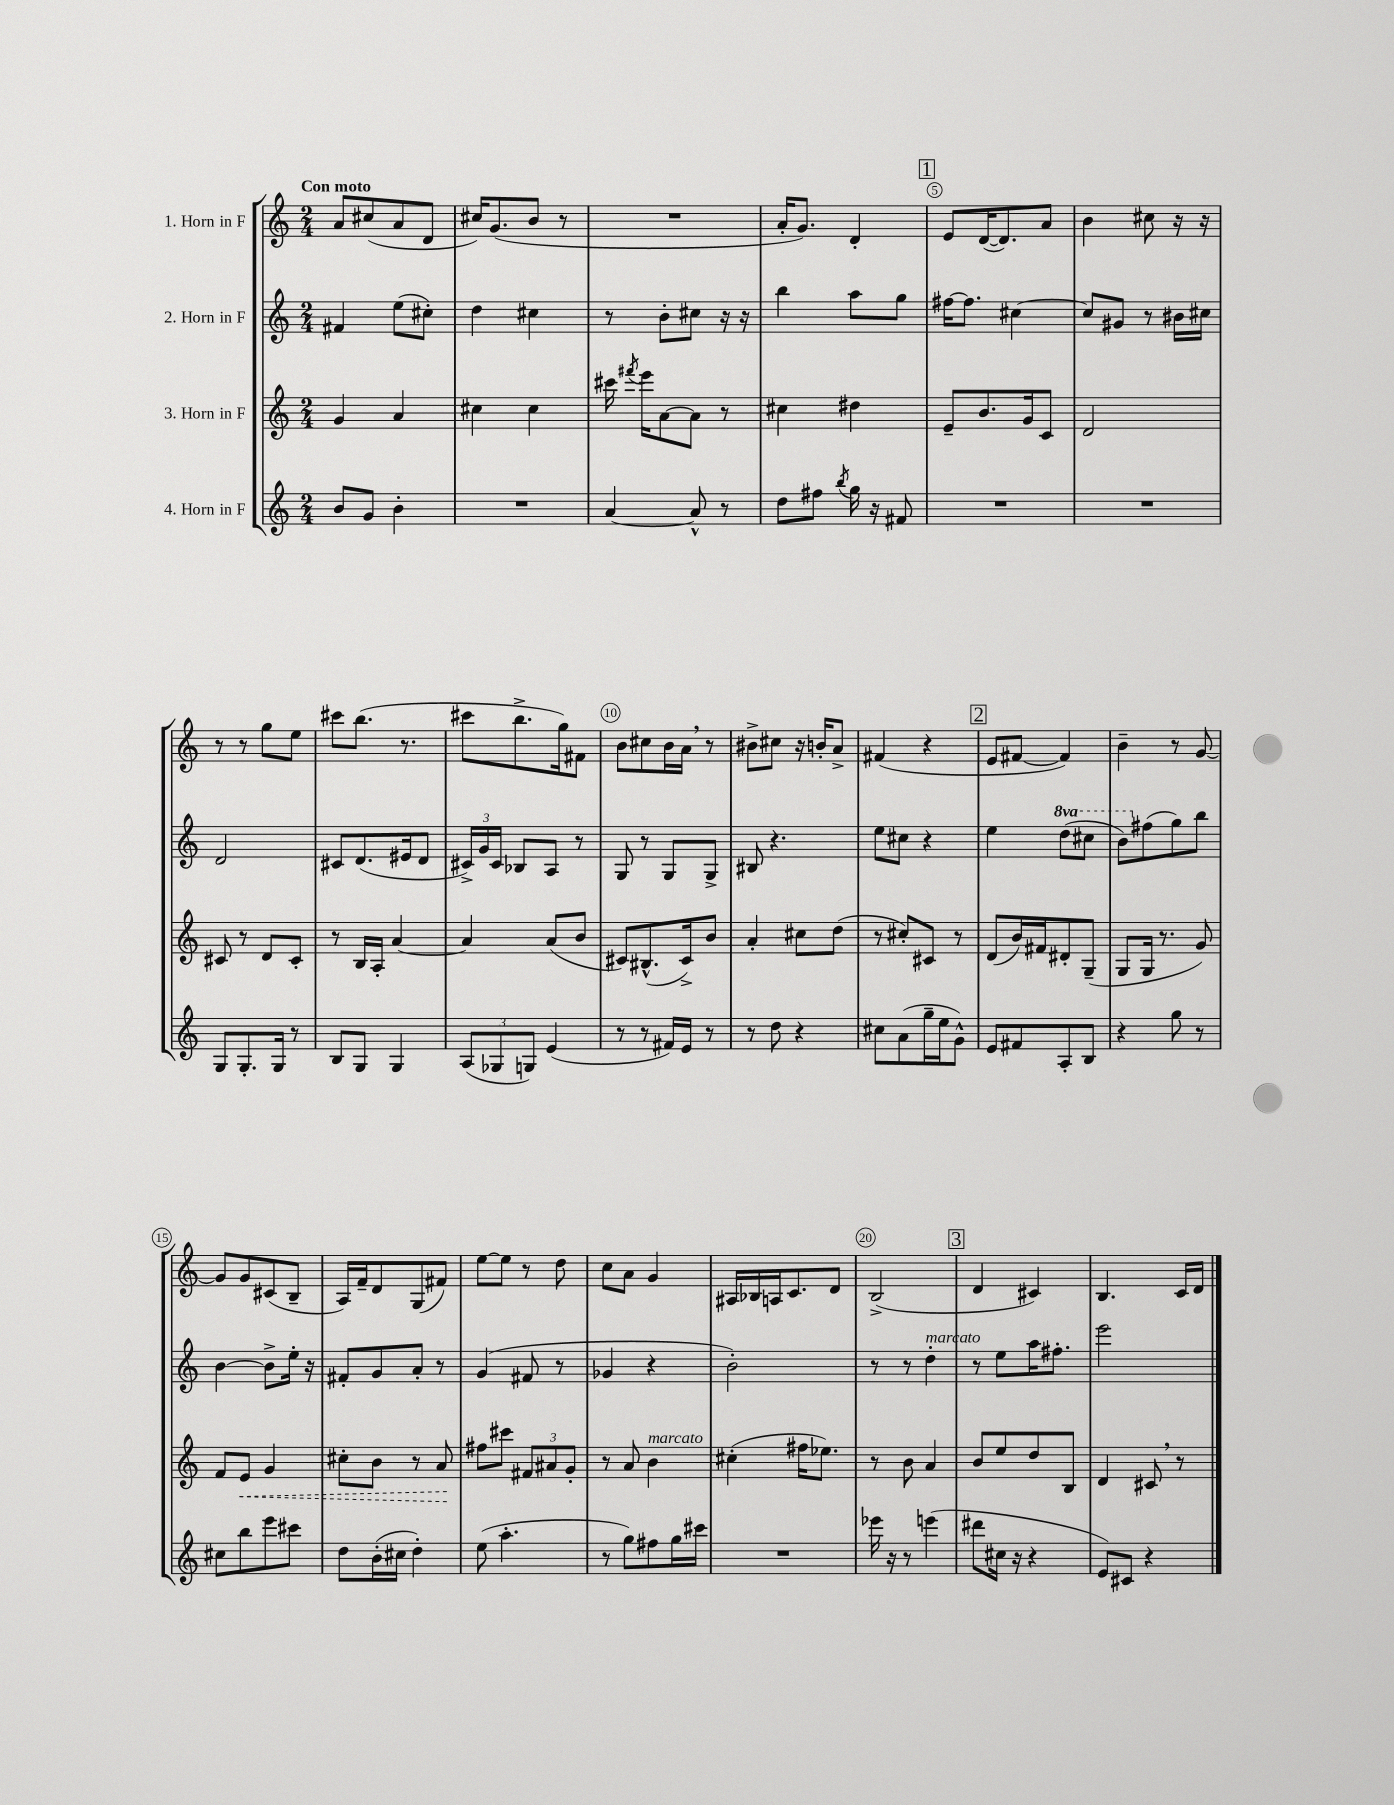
<<
\new StaffGroup <<
\new Staff = "s0" \with { instrumentName = "1. Horn in F" } {
    \clef treble \key c \major \numericTimeSignature \time 2/4 \tempo "Con moto"
    \autoBeamOff a'8[ cis''8( a'8 d'8] |
    cis''16[) g'8.( b'8] r8 |
    R2 |
    a'16[-. g'8.]) d'4-. |
    \mark \markup { \box "1" } e'8[ d'16~( d'8.) a'8] |
    b'4 cis''8 r16 r16 |
    r8 r8 g''8[ e''8] |
    cis'''8[ b''8.]( r8. |
    cis'''8[ b''8.-> g''16) fis'8] |
    b'8[ cis''8 b'16 a'16] \breathe r8 |
    bis'8[-> cis''8] r16 b'16[-. a'8]-> |
    fis'4( r4 |
    \mark \markup { \box "2" } e'8[ fis'8]~ fis'4) |
    b'4-- r8 g'8~ |
    g'8[ g'8 cis'8( b8]-- |
    a16[) f'16-- d'8 g8( fis'8]) |
    e''8[~ e''8] r8 d''8 |
    c''8[ a'8] g'4 |
    ais16[ bes16 a16 c'8. d'8] |
    b2->( |
    \mark \markup { \box "3" } d'4 cis'4) |
    b4. c'16[ d'16] \bar "|." |
}
\new Staff = "s1" \with { instrumentName = "2. Horn in F" } {
    \clef treble \key c \major \numericTimeSignature \time 2/4 \set Staff.ottavationMarkups = #ottavation-simple-ordinals
    \autoBeamOff fis'4 e''8[( cis''8]-.) |
    d''4 cis''4 |
    r8 b'8[-. cis''8] r16 r16 |
    b''4 a''8[ g''8] |
    \mark \markup { \box "1" } fis''16[~ fis''8.] cis''4~ |
    cis''8[ gis'8] r8 bis'16[ cis''16] |
    d'2 |
    cis'8[ d'8.( eis'16 d'8] |
    \tuplet 3/2 { cis'16[->) g'16 cis'16] } bes8[ a8] r8 |
    g8 r8 g8[ g8]-> |
    bis8 r4. |
    e''8[ cis''8] r4 |
    \mark \markup { \box "2" } e''4 \ottava #1 d'''8[( cis'''8] |
    b''8[) \ottava #0 fis''8( g''8) b''8] |
    b'4~ b'8[-> e''16]-. r16 |
    fis'8[-. g'8 a'8]-. r8 |
    g'4( fis'8 r8 |
    ges'4 r4 |
    b'2-.) |
    r8 r8 d''4-.^\markup { \italic "marcato" } |
    \mark \markup { \box "3" } r8 e''8[ a''16 fis''8.]-. |
    e'''2 \bar "|." |
}
\new Staff = "s2" \with { instrumentName = "3. Horn in F" } {
    \clef treble \key c \major \numericTimeSignature \time 2/4
    \autoBeamOff g'4 a'4 |
    cis''4 cis''4 |
    cis'''16 \acciaccatura { fis'''8 } e'''16[ a'8~ a'8] r8 |
    cis''4 dis''4 |
    \mark \markup { \box "1" } e'8[-- b'8. g'16 c'8] |
    d'2 |
    cis'8 r8 d'8[ cis'8]-. |
    r8 b16[ a16]-. a'4~ |
    a'4 a'8[( b'8] |
    cis'8[) bis8.-^( cis'16->) b'8] |
    a'4-. cis''8[ d''8]( |
    r8 cis''8[-.) cis'8] r8 |
    \mark \markup { \box "2" } d'8[( b'16) fis'16 dis'8-. g8]--( |
    g8[ g16] r8. g'8) |
    f'8[ \once \override Hairpin.style = #'dashed-line e'8]\< g'4 |
    cis''8[-. b'8] r8 a'8\! |
    fis''8[ cis'''8] \tuplet 3/2 { fis'8[ ais'8 g'8]-. } |
    r8 a'8 b'4^\markup { \italic "marcato" } |
    cis''4-.( fis''16[ ees''8.]) |
    r8 b'8 a'4 |
    \mark \markup { \box "3" } b'8[ e''8 d''8 b8] |
    d'4 cis'8 \breathe r8 \bar "|." |
}
\new Staff = "s3" \with { instrumentName = "4. Horn in F" } {
    \clef treble \key c \major \numericTimeSignature \time 2/4
    \autoBeamOff b'8[ g'8] b'4-. |
    R2 |
    a'4~ a'8-^ r8 |
    d''8[ fis''8] \acciaccatura { b''8 } g''16 r16 fis'8 |
    \mark \markup { \box "1" } R2 |
    R2 |
    g8[ g8.-. g16] r8 |
    b8[ g8] g4 |
    \tuplet 3/2 { a8[( ges8 g8]) } e'4( |
    r8 r8 fis'16[) e'16] r8 |
    r8 d''8 r4 |
    cis''8[ a'8( g''16-- e''16 g'8]-^) |
    \mark \markup { \box "2" } e'8[ fis'8 a8-. b8] |
    r4 g''8 r8 |
    cis''8[ b''8 e'''8 cis'''8] |
    d''8[ b'16-.( cis''16] d''4-.) |
    e''8( a''4.-. |
    r8 g''8[) fis''8 g''16 cis'''16] |
    R2 |
    ees'''16 r16 r8 e'''4( |
    \mark \markup { \box "3" } dis'''8[ cis''16] r16 r4 |
    e'8[) cis'8] r4 \bar "|." |
}
>>
>>
\layout { \context { \Score \override BarNumber.break-visibility = ##(#f #t #t) barNumberVisibility = #(every-nth-bar-number-visible 5) \override BarNumber.stencil = #(make-stencil-circler 0.1 0.3 ly:text-interface::print) } }
